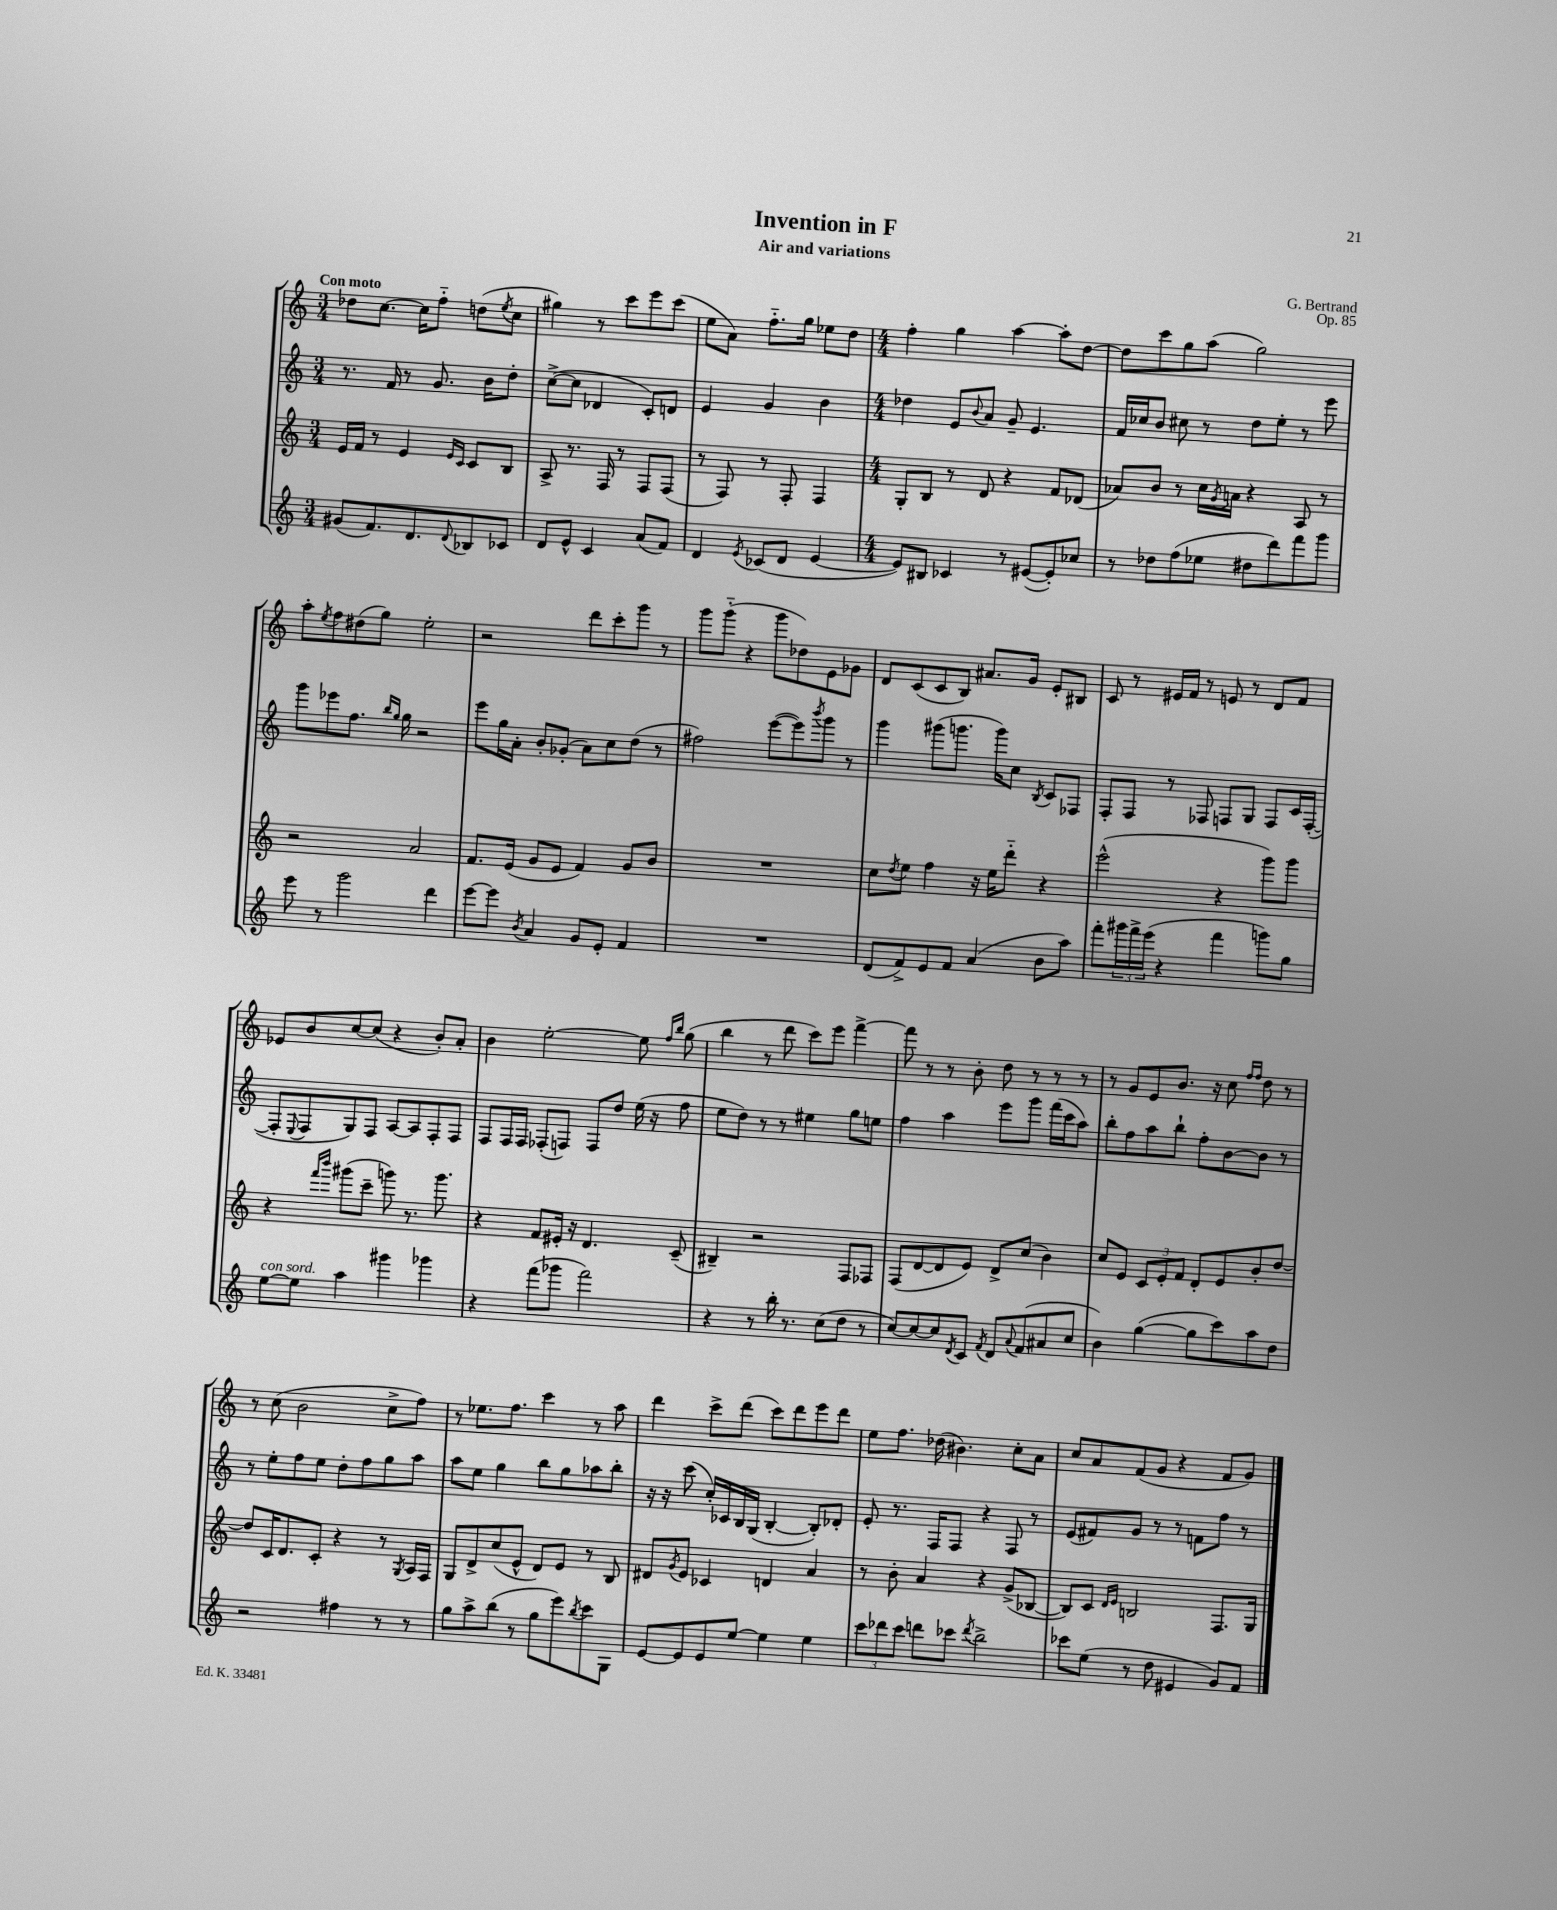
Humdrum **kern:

**kern	**kern	**kern	**kern
*part4	*part3	*part2	*part1
*staff4	*staff3	*staff2	*staff1
*clefG2	*clefG2	*clefG2	*clefG2
*k[]	*k[]	*k[]	*k[]
*M3/4	*M3/4	*M3/4	*M3/4
=1	=1	=1	=1
!	!	!	!LO:TX:a:B:t=Con moto
(8g#X/L	16e/LL	8.r	8dd-X\L
.	16f/JJ	.	.
8.f/)	8r	.	[8.cc\J
.	.	16f/	.
.	4e/	8r	.
8.d/	.	.	16cc\KL]
.	.	8.g/	8ff\J
.	16qqe/LL	.	.
8qqd/	16qqc/JJ	.	.
8B-X/	8c/L	.	(8ddn\L
.	.	16b\KL	.
.	.	.	8qee/
8c-X/J	8B/J	8dd'\J	8cc\J
=2	=2	=2	=2
8d/L	8A^/	([8cc^\L	4gg#X\)
8e^^/J	8.r	8cc\J]	.
4c/	.	4d-X/	8r
.	16F/	.	.
.	8r	.	8ccc\L
(8a/L	8F/L	8c'/L)	8eee\
8f/J)	(8F/J	8dn/J	(8ccc\J
=3	=3	=3	=3
4d/	8r	4e/	8ee\L
.	8F/)	.	8a\J)
8qe/	.	.	.
(8c-X/L	8r	4g/	8.ff\L
8d/J	8F'/	.	.
.	.	.	16gg\Jk
[4e/	4F/	4b\	8ee-X\L
.	.	.	8dd\J
=4	=4	=4	=4
*M4/4	*M4/4	*M4/4	*M4/4
8e/L])	8G'/L	4dd-X\	4ff'\
8B#X/J	8B/J	.	.
4c-X/	8r	8e/L	4gg\
.	.	8qqb/	.
.	8d/	8a/J	.
8r	4r	8g~/	[4aa\
([8e#X/L	.	4.e/	.
8e#'/])	8f/L	.	8aa'\L]
8cc-X/J	(8d-X/J	.	[8dd\J
=5	=5	=5	=5
8r	8a-X/L)	16f/LL	8dd\L]
.	.	16cc-X/J	.
8dd-X\L	8b/J	8b/J	8ccc\
(8ff\	8r	8cc#X\	8gg\
8ee-X\J	16cc\LL	8r	(8aa\J
.	8qg/	.	.
.	16an\JJ	.	.
8dd#X\L	4r	8dd\L	2gg\)
8ddd\)	.	8ee'\J	.
8fff\	8A/	8r	.
8ggg\J	8r	8eee\	.
!!LO:LB:g=z
=6	=6	=6	=6
8eee\	2r	8ggg\L	8aa'\L
.	.	.	8qee/
8r	.	8eee-X\	8ff\
2ggg\	.	8.ff\J	(8dd#X\
.	.	.	8gg\J)
.	.	16qqbb/LL	.
.	.	16qqgg/JJ	.
.	.	16gg\	.
.	2a/	2r	2ee'\
4ddd\	.	.	.
=7	=7	=7	=7
[8eee\L	8.f/L	8eee\L	2r
8eee\J]	.	16gg\L	.
.	(16e/Jk	16a'\JJ	.
8qb/	.	.	.
4a/	8g/L	8b'/L	.
.	8e/J	(8g-X'/J	.
8g/L	4f/)	8a\L)	8ddd\L
8e'/J	.	8cc\	8ccc'\
4f/	8g/L	(8dd\J	8ggg\J
.	8b/J	8r	8r
=8	=8	=8	=8
1r	1r	2ff#X\)	8ggg\L
.	.	.	(8ggg\J
.	.	.	4r
.	.	([8eee\L	8ggg\L
.	.	8eee\])	8dd-X\)
.	.	8qbbb/	.
.	.	8ggg\J	8e\
.	.	8r	8g-X\J
=9	=9	=9	=9
(8d/L	8cc\L	4ggg\	8d/L
.	8qdd/	.	.
8f^/)	8ee\J	.	(8c/
8e/	4ff\	(8ggg#X\L	8c/
8f/J	.	8.gggn\J	8B/J)
(4a/	16r	.	8.a#X/L
.	16ee\KL	16ggg\KL)	.
.	8ddd\J	8cc\J	.
.	.	.	16g/Jk
.	.	8qB/	.
8b\L	4r	8c/L	8e'/L
8aa\J)	.	8F-X/J	8B#X/J
=10	=10	=10	=10
8fff'\L	(2eee^^\	8F'/L	8c/
24ggg#X\L	.	8F/J	8r
24fff^\	.	.	.
(24eee\JJ	.	.	.
4r	.	8r	16e#X/LL
.	.	.	16f/JJ
.	.	8F-X/	8r
4fff\	4r	8Fn/L	8en/
.	.	8G/J	8r
8gggn\L)	8ggg\L)	8F/L	8d/L
8gg\J	8ggg\J	16c/L	8f/J
.	.	([16F'/JJ	.
!!LO:LB:g=z
=11	=11	=11	=11
!LO:TX:a:i:t=con sord.	!	!	!
[8ee\L	4r	8F'/L]	8e-X/L
.	.	8qqE/	.
8ee\J]	.	8F/	8b/
.	16qqfff/LL	.	.
.	16qqbbb/JJ	.	.
4aa\	(8ggg#X\L	8G/)	[8cc/
.	8ccc~\J	8F/J	(8cc/J]
4ggg#X\	8gggn\)	[8A/L	4r
.	8.r	8A/]	.
4ggg-X\	.	8F'/	8b'/L)
.	8.ggg\	.	.
.	.	8F/J	8a'/J
=12	=12	=12	=12
4r	4r	8F/L	4b\
.	.	16F/L	.
.	.	16F/JJ	.
(8fff\L	8f/L	(8F-X'/L	[2ee'\
8ggg-X\J	16e#X'/Jk	8Fn/J)	.
.	16r	.	.
2fff\)	4.d/	8F/L	.
.	.	8dd/J	.
.	.	(16ee\	8ee\]
.	.	16r	.
.	.	.	16qqff/LL
.	.	.	16qqbb/JJ
.	(8c~/	8ff\	(8gg\
=13	=13	=13	=13
4r	4B#X~/)	8ee\L	4bb\
.	.	8dd\J)	.
8r	2r	8r	8r
16bb'\	.	8r	8ddd\
8.r	.	.	.
.	.	4ee#X\	8ccc\L)
(8cc\L	.	.	8eee\J
8dd\J	8F/L	8gg\L	[4fff^\
8r	8F-X/J	8een\J	.
=14	=14	=14	=14
[8cc/L)	(8F/L	4ff\	8fff\]
8cc/_	[8d/	.	8r
8cc/]	8d/]	4aa\	8r
8qd/	.	.	.
8c/J	8e/J)	.	8b'\
8qf/	.	.	.
8d/L	8d^/L	8eee\L	8dd\
8qqa/	.	.	.
(8f/	(8cc/J	8ggg\J	8r
8a#X/	4b\)	(16fff\LL	8r
.	.	16ccc\J	.
8cc/J	.	8aa\J)	8r
=15	=15	=15	=15
4b\)	8cc/L	8bb'\L	8r
.	8e/J	8ff\	8g/L
([4gg\	12c/L	8aa\	8e/
.	12e'/	.	.
.	.	8bb`\J	8.b/J
.	12f/J	.	.
8gg\L]	8d'/L	8ff'\L	.
.	.	.	16r
8ccc\)	8e/	[8b\	8cc\
.	.	.	16qqff/LL
.	.	.	16qqff/JJ
8aa\	8b'/	8b\J]	8dd\
8dd\J	[8dd/J	8r	8r
!!LO:LB:g=z
=16	=16	=16	=16
2r	8dd/L]	8r	8r
.	16c/K	8ee'\L	(8cc\
.	8.d/	.	.
.	.	8ff\	2b\
.	8c'/J	8ee\J	.
4ff#X\	4r	8dd'\L	.
.	.	8ff\	.
8r	8r	8gg\	8cc^\L
.	8qG/	.	.
8r	16A/LL	8aa\J	8ff\J)
.	16F/JJ	.	.
=17	=17	=17	=17
8gg\L	8G/L	8aa\L	8r
8aa^\	8d^/	8ee\J	8.ee-X\L
(8bb\J	(8cc/	4gg\	.
.	.	.	8.ff\J
8r	8e^^/J	.	.
8gg\L	8d/L)	8bb\L	4ccc\
8eee\)	8e/J	8gg\	.
8qbb/	.	.	.
8ccc\	8r	8aa-X\	8r
8G\J	8B/	8bb'\J	8aa\
=18	=18	=18	=18
[8e/L	8d#X/L	16r	4ddd\
.	.	16r	.
.	8qg/	.	.
8e/]	8e/J	(8ccc\	.
8e/	4c-X/	16cc'/LL)	8ccc^\L
.	.	16c-X/	.
[8ee/J	.	16B/	(8ddd\J
.	.	(16G/JJ	.
4ee\]	4dn/	[4B'/	8ccc\L)
.	.	.	8ddd\
4ee\	4a/	8B'/L])	8eee\
.	.	8d-X'/J	8ddd\J
=19	=19	=19	=19
12ccc\L	8r	8e'/	8ee\L
12ddd-X\	.	.	.
.	8b'\	8.r	8.ff\J
12ccc\J	.	.	.
8dddn\L	4a/	.	.
.	.	16F/KL	(16dd-X\
8ccc-X\J	.	8F/J	4.b#X\)
8qddd/	.	.	.
2bb^\	4r	4r	.
.	(8g^/L	8F/	8cc'\L
.	[8B-X/J	8r	8a\J
=20	=20	=20	=20
8ccc-X\L	8B-/L])	(8e/L	8cc/L
(8ee\J	8c/J	8f#X/)	8a/
.	16qqd/LL	.	.
.	16qqe/JJ	.	.
8r	2Bn/	8g/J	(8f/
8dd\	.	8r	8g/J
4e#X/	.	8r	4r
.	.	8fn\L	.
8g/L)	8.F/L	8ff\J	8f/L
8f/J	.	8r	8g/J)
.	16G/Jk	.	.
==	==	==	==
*-	*-	*-	*-
